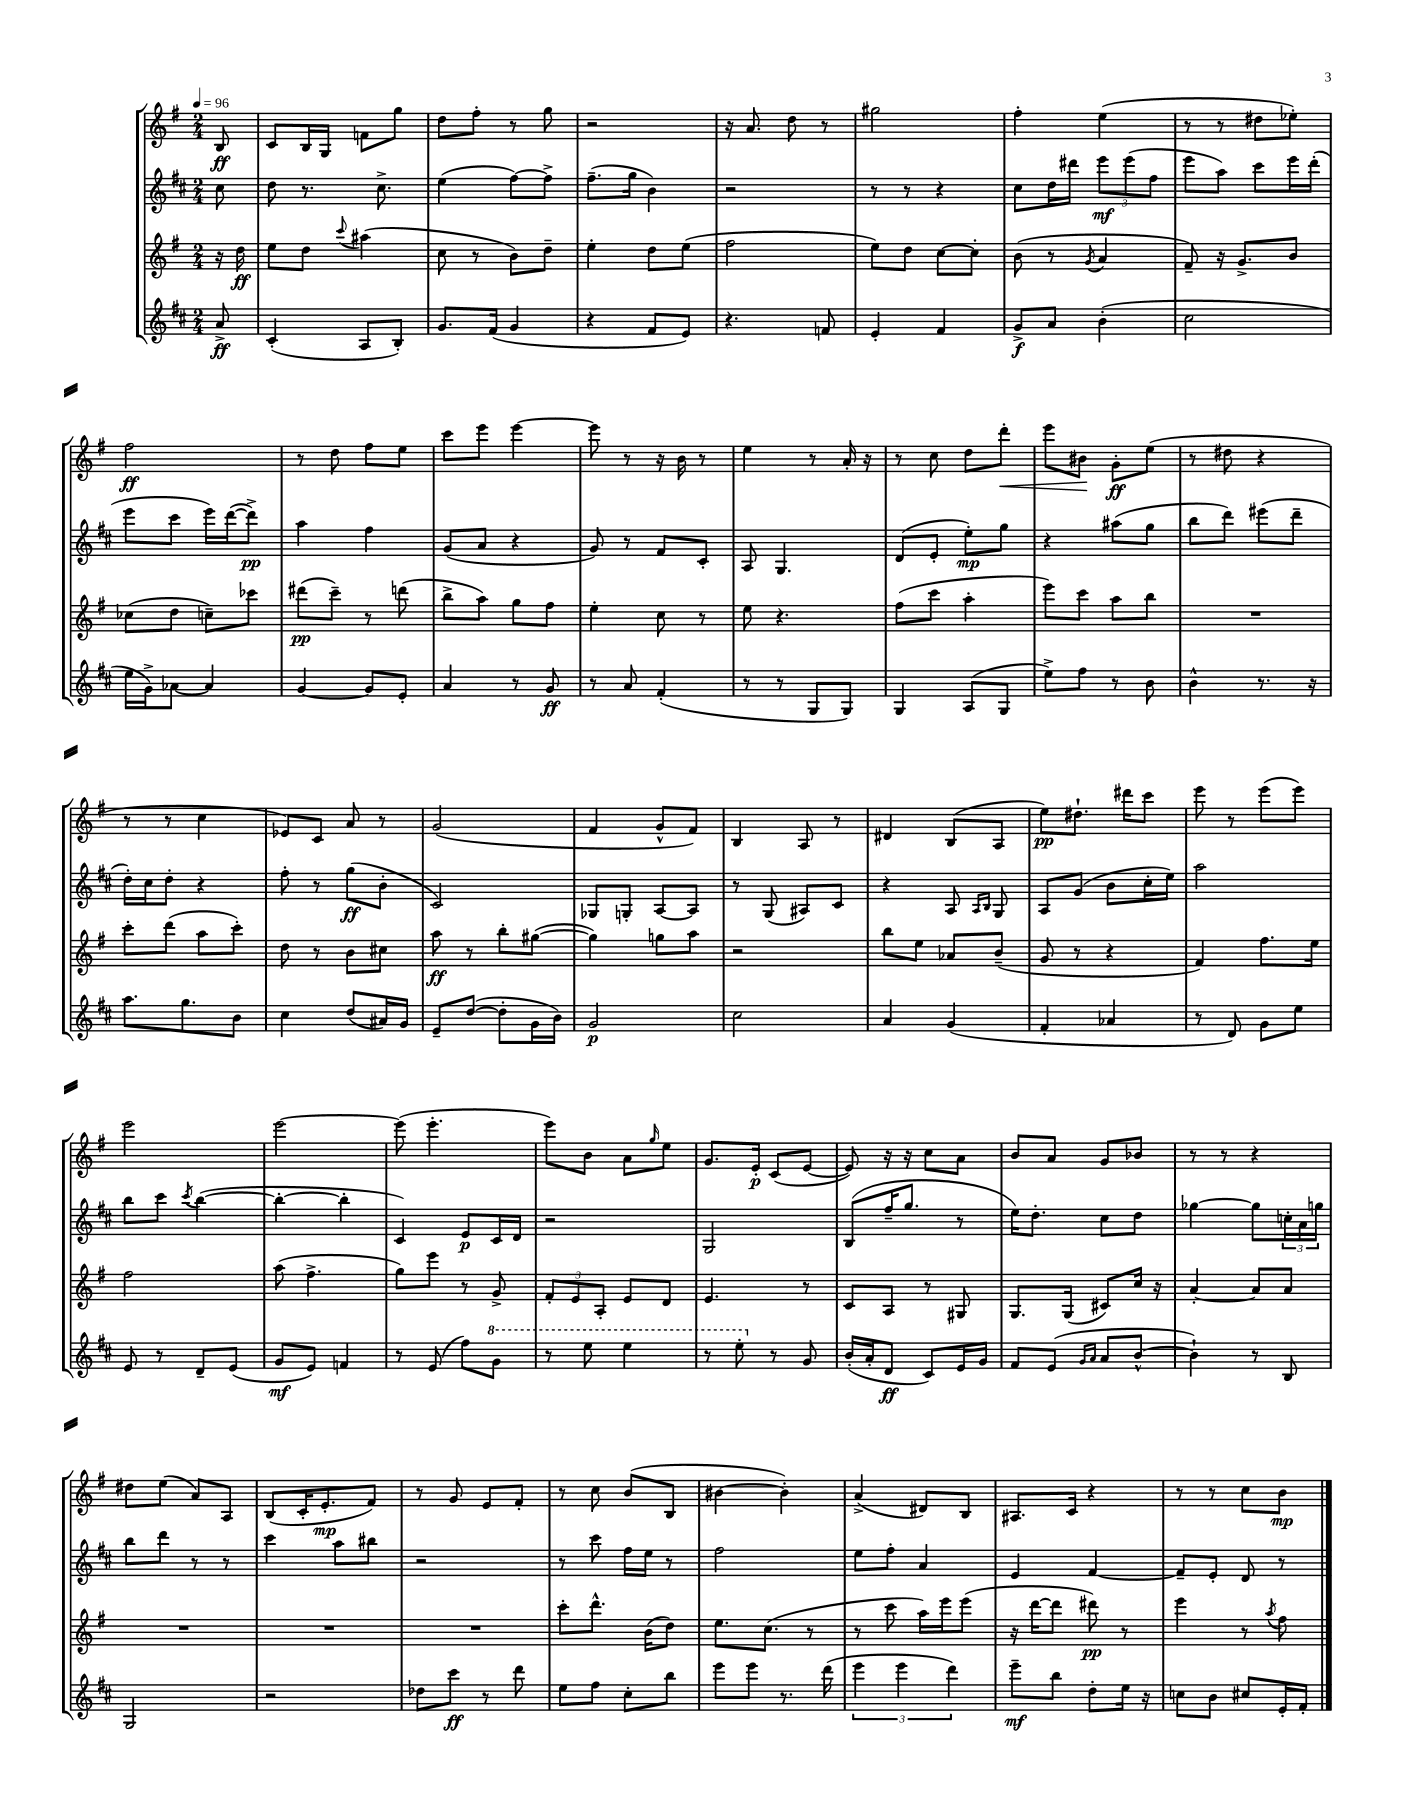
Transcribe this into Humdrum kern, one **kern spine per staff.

**kern	**dynam	**kern	**dynam	**kern	**dynam	**kern	**dynam
*part4	*part4	*part3	*part3	*part2	*part2	*part1	*part1
*staff4	*staff4	*staff3	*staff3	*staff2	*staff2	*staff1	*staff1
*clefG2	*	*clefG2	*	*clefG2	*	*clefG2	*
*k[f#c#]	*	*k[f#]	*	*k[f#c#]	*	*k[f#]	*
*M2/4	*	*M2/4	*	*M2/4	*	*M2/4	*
*MM96	*	*MM96	*	*MM96	*	*MM96	*
=	=	=	=	=	=	=	=
8a^/	ff	16r	.	8cc#\	.	8B/	ff
.	.	16dd\	ff	.	.	.	.
=1	=1	=1	=1	=1	=1	=1	=1
(4c#'/	.	8ee\L	.	8dd\	.	8c/L	.
.	.	8dd\J	.	8.r	.	16B/L	.
.	.	.	.	.	.	16G/JJ	.
.	.	8qqccc/	.	.	.	.	.
8A/L	.	(4aa#X\	.	.	.	8fn\L	.
.	.	.	.	8.cc#^\	.	.	.
8B'/J)	.	.	.	.	.	8gg\J	.
=2	=2	=2	=2	=2	=2	=2	=2
8.g/L	.	8cc\	.	(4ee\	.	8dd\L	.
.	.	8r	.	.	.	8ff#'\J	.
(16f#/Jk	.	.	.	.	.	.	.
4g/	.	8b\L)	.	[8ff#\L)	.	8r	.
.	.	8dd~\J	.	8ff#^\J]	.	8gg\	.
=3	=3	=3	=3	=3	=3	=3	=3
4r	.	4ee'\	.	(8.ff#~\L	.	2r	.
.	.	.	.	16gg\Jk	.	.	.
8f#/L	.	8dd\L	.	4b\)	.	.	.
8e/J)	.	(8ee\J	.	.	.	.	.
=4	=4	=4	=4	=4	=4	=4	=4
4.r	.	2ff#\	.	2r	.	16r	.
.	.	.	.	.	.	8.a/	.
.	.	.	.	.	.	8dd\	.
8fn/	.	.	.	.	.	8r	.
=5	=5	=5	=5	=5	=5	=5	=5
4e'/	.	8ee\L)	.	8r	.	2gg#X\	.
.	.	8dd\J	.	8r	.	.	.
4f#/	.	[8cc\L	.	4r	.	.	.
.	.	8cc'\J]	.	.	.	.	.
=6	=6	=6	=6	=6	=6	=6	=6
8g^/L	f	(8b\	.	8cc#\L	.	4ff#'\	.
8a/J	.	8r	.	16dd\L	.	.	.
.	.	.	.	16ddd#X\JJ	.	.	.
.	.	8qg/	.	.	.	.	.
(4b'\	.	4a/	.	12eee\L	mf	(4ee\	.
.	.	.	.	(12eee\	.	.	.
.	.	.	.	12ff#\J	.	.	.
=7	=7	=7	=7	=7	=7	=7	=7
2cc#\	.	8f#~/)	.	8eee\L	.	8r	.
.	.	16r	.	8aa\J)	.	8r	.
.	.	8.g^/L	.	.	.	.	.
.	.	.	.	8ccc#\L	.	8dd#X\L	.
.	.	8b/J	.	16eee\L	.	8ee-X'\J)	.
.	.	.	.	(16ddd'\JJ	.	.	.
!!LO:LB:g=z
=8	=8	=8	=8	=8	=8	=8	=8
16ee\LL	.	(8cc-X\L	.	8eee\L	.	2ff#\	ff
16g^\J)	.	.	.	.	.	.	.
[8a-X\J	.	8dd\J	.	8ccc#\J	.	.	.
4a-/]	.	8ccn~\L)	.	16eee\LL)	.	.	.
.	.	.	.	([16ddd\J	.	.	.
.	.	8ccc-X\J	.	8ddd^\J])	pp	.	.
=9	=9	=9	=9	=9	=9	=9	=9
[4g/	.	(8ddd#X\L	pp	4aa\	.	8r	.
.	.	8ccc~\J)	.	.	.	8dd\	.
8g/L]	.	8r	.	4ff#\	.	8ff#\L	.
8e'/J	.	(8dddn\	.	.	.	8ee\J	.
=10	=10	=10	=10	=10	=10	=10	=10
4a/	.	8bb^\L	.	(8g/L	.	8ccc\L	.
.	.	8aa\J)	.	8a/J	.	8eee\J	.
8r	.	8gg\L	.	4r	.	[4eee\	.
8g/	ff	8ff#\J	.	.	.	.	.
=11	=11	=11	=11	=11	=11	=11	=11
8r	.	4ee'\	.	8g/)	.	8eee\]	.
8a/	.	.	.	8r	.	8r	.
(4f#'/	.	8cc\	.	8f#/L	.	16r	.
.	.	.	.	.	.	16b\	.
.	.	8r	.	8c#'/J	.	8r	.
=12	=12	=12	=12	=12	=12	=12	=12
8r	.	8ee\	.	8A/	.	4ee\	.
8r	.	4.r	.	4.G/	.	.	.
8G/L	.	.	.	.	.	8r	.
8G/J)	.	.	.	.	.	16a'/	.
.	.	.	.	.	.	16r	.
=13	=13	=13	=13	=13	=13	=13	=13
4G/	.	(8ff#\L	.	(8d/L	.	8r	.
.	.	8ccc\J	.	8e'/J	.	8cc\	.
(8A/L	.	4aa'\	.	8ee'\L)	mp	8dd\L	.
!	!	!	!	!	!	!	!LO:HP:b
8G/J	.	.	.	8gg\J	.	8ddd'\J	<
=14	=14	=14	=14	=14	=14	=14	=14
8ee^\L)	.	8eee\L)	.	4r	.	8eee\L	.
8ff#\J	.	8ccc\J	.	.	.	8b#X\J	.
8r	.	8aa\L	.	(8aa#X\L	.	8g'\L	[ ff
8b\	.	8bb\J	.	8gg\J	.	(8ee\J	.
=15	=15	=15	=15	=15	=15	=15	=15
4b^^\	.	2r	.	8bb\L	.	8r	.
.	.	.	.	8ddd\J)	.	8dd#X\	.
8.r	.	.	.	(8eee#X\L	.	4r	.
.	.	.	.	8ddd~\J	.	.	.
16r	.	.	.	.	.	.	.
!!LO:LB:g=z
=16	=16	=16	=16	=16	=16	=16	=16
8.aa\L	.	8ccc'\L	.	16dd'\LL)	.	8r	.
.	.	.	.	16cc#\J	.	.	.
.	.	(8ddd\J	.	8dd'\J	.	8r	.
8.gg\	.	.	.	.	.	.	.
.	.	8aa\L	.	4r	.	4cc\	.
8b\J	.	8ccc'\J)	.	.	.	.	.
=17	=17	=17	=17	=17	=17	=17	=17
4cc#\	.	8dd\	.	8ff#'\	.	8e-X/L)	.
.	.	8r	.	8r	.	8c/J	.
(8dd/L	.	8b\L	.	(8gg\L	ff	8a/	.
16a#X/L)	.	8cc#X\J	.	8b'\J	.	8r	.
16g/JJ	.	.	.	.	.	.	.
=18	=18	=18	=18	=18	=18	=18	=18
8e~/L	.	8aa\	ff	2c#/)	.	(2g/	.
([8dd/J	.	8r	.	.	.	.	.
8dd'\L]	.	8bb'\L	.	.	.	.	.
16g\L	.	([8gg#X\J	.	.	.	.	.
16b\JJ)	.	.	.	.	.	.	.
=19	=19	=19	=19	=19	=19	=19	=19
2g/	p	4gg#\])	.	8G-X/L	.	4f#/	.
.	.	.	.	8Gn'/J	.	.	.
.	.	8ggn\L	.	[8A/L	.	8g^^/L	.
.	.	8aa\J	.	8A/J]	.	8f#/J)	.
=20	=20	=20	=20	=20	=20	=20	=20
2cc#\	.	2r	.	8r	.	4B/	.
.	.	.	.	(8G/	.	.	.
.	.	.	.	8A#X/L)	.	8A/	.
.	.	.	.	8c#/J	.	8r	.
=21	=21	=21	=21	=21	=21	=21	=21
4a/	.	8bb\L	.	4r	.	4d#X/	.
.	.	8ee\J	.	.	.	.	.
(4g/	.	8a-X/L	.	8A/	.	(8B/L	.
.	.	.	.	16qqA/LL	.	.	.
.	.	.	.	16qqB/JJ	.	.	.
.	.	(8b~/J	.	8G/	.	8A/J	.
=22	=22	=22	=22	=22	=22	=22	=22
4f#'/	.	8g/	.	8A/L	.	8ee\L)	pp
.	.	8r	.	(8g/J	.	8.dd#X`\J	.
4a-X/	.	4r	.	8b\L	.	.	.
.	.	.	.	.	.	16ddd#X\KL	.
.	.	.	.	16cc#'\L	.	8ccc\J	.
.	.	.	.	16ee\JJ)	.	.	.
=23	=23	=23	=23	=23	=23	=23	=23
8r	.	4f#/)	.	2aa\	.	8eee\	.
8d/)	.	.	.	.	.	8r	.
8g\L	.	8.ff#\L	.	.	.	(8eee\L	.
8ee\J	.	.	.	.	.	8eee\J)	.
.	.	16ee\Jk	.	.	.	.	.
!!LO:LB:g=z
=24	=24	=24	=24	=24	=24	=24	=24
8e/	.	2ff#\	.	8bb\L	.	2eee\	.
8r	.	.	.	8ccc#\J	.	.	.
.	.	.	.	8qccc#/	.	.	.
8d~/L	.	.	.	([4bb\	.	.	.
(8e/J	.	.	.	.	.	.	.
=25	=25	=25	=25	=25	=25	=25	=25
8g/L	mf	(8aa\	.	4bb'\_	.	[2eee\	.
8e/J)	.	4.ff#^\	.	.	.	.	.
4fn/	.	.	.	4bb'\]	.	.	.
=26	=26	=26	=26	=26	=26	=26	=26
8r	.	8gg\L)	.	4c#/)	.	(8eee\]	.
(8e/	.	8eee\J	.	.	.	4.eee'\	.
8ff#\L)	.	8r	.	8e/L	p	.	.
*8va	*	*	*	*	*	*	*
8gg\J	.	8g^/	.	16c#/L	.	.	.
.	.	.	.	16d/JJ	.	.	.
=27	=27	=27	=27	=27	=27	=27	=27
8r	.	12f#'/L	.	2r	.	8eee\L)	.
.	.	12e/	.	.	.	.	.
8eee\	.	.	.	.	.	8b\J	.
.	.	12A'/J	.	.	.	.	.
4eee\	.	8e/L	.	.	.	8a\L	.
.	.	.	.	.	.	16qqgg/	.
.	.	8d/J	.	.	.	8ee\J	.
=28	=28	=28	=28	=28	=28	=28	=28
8r	.	4.e/	.	2G/	.	8.g/L	.
8eee'\	.	.	.	.	.	.	.
.	.	.	.	.	.	16e'/Jk	p
*X8va	*	*	*	*	*	*	*
8r	.	.	.	.	.	(8c/L	.
8g/	.	8r	.	.	.	[8e/J	.
=29	=29	=29	=29	=29	=29	=29	=29
(16b'/LL	.	8c/L	.	(8B/L	.	8e/])	.
16a'/J	.	.	.	.	.	.	.
8d/J	ff	8A/J	.	16ff#~/K	.	16r	.
.	.	.	.	8.gg/J	.	16r	.
8c#/L)	.	8r	.	.	.	8cc\L	.
16e/L	.	8G#X/	.	8r	.	8a\J	.
16g/JJ	.	.	.	.	.	.	.
=30	=30	=30	=30	=30	=30	=30	=30
8f#/L	.	8.G/L	.	16ee\KL)	.	8b/L	.
.	.	.	.	8.dd'\J	.	.	.
(8e/J	.	.	.	.	.	8a/J	.
.	.	(16G/Jk	.	.	.	.	.
16qqg/LL	.	.	.	.	.	.	.
16qqa/JJ	.	.	.	.	.	.	.
8a/L	.	8c#X/L)	.	8cc#\L	.	8g/L	.
[8b^^/J	.	16cc/Jk	.	8dd\J	.	8b-X/J	.
.	.	16r	.	.	.	.	.
=31	=31	=31	=31	=31	=31	=31	=31
4b`\])	.	[4a'/	.	[4gg-X\	.	8r	.
.	.	.	.	.	.	8r	.
8r	.	8a/L]	.	8gg-\L]	.	4r	.
8B/	.	8a/J	.	24ccn'\L	.	.	.
.	.	.	.	24a\	.	.	.
.	.	.	.	24ggn\JJ	.	.	.
!!LO:LB:g=z
=32	=32	=32	=32	=32	=32	=32	=32
2G/	.	2r	.	8bb\L	.	8dd#X\L	.
.	.	.	.	8ddd\J	.	(8ee\J	.
.	.	.	.	8r	.	8a/L)	.
.	.	.	.	8r	.	8A/J	.
=33	=33	=33	=33	=33	=33	=33	=33
2r	.	2r	.	4ccc#\	.	(8B/L	.
.	.	.	.	.	.	16c'/K	.
.	.	.	.	.	.	8.e'/	mp
.	.	.	.	8aa\L	.	.	.
.	.	.	.	8bb#X\J	.	8f#/J)	.
=34	=34	=34	=34	=34	=34	=34	=34
8dd-X\L	.	2r	.	2r	.	8r	.
8ccc#\J	ff	.	.	.	.	8g/	.
8r	.	.	.	.	.	8e/L	.
8ddd\	.	.	.	.	.	8f#'/J	.
=35	=35	=35	=35	=35	=35	=35	=35
8ee\L	.	8ccc'\L	.	8r	.	8r	.
8ff#\J	.	8.ddd^^\J	.	8ccc#\	.	8cc\	.
8cc#'\L	.	.	.	16ff#\LL	.	(8b/L	.
.	.	(16b\KL	.	16ee\JJ	.	.	.
8bb\J	.	8dd\J)	.	8r	.	8B/J	.
=36	=36	=36	=36	=36	=36	=36	=36
8eee\L	.	8.ee\L	.	2ff#\	.	[4b#X\	.
8eee\J	.	.	.	.	.	.	.
.	.	(8.cc\J	.	.	.	.	.
8.r	.	.	.	.	.	4b#'\])	.
.	.	8r	.	.	.	.	.
(16ddd\	.	.	.	.	.	.	.
=37	=37	=37	=37	=37	=37	=37	=37
6eee\	.	8r	.	8ee\L	.	(4a^/	.
.	.	8ccc\	.	8ff#'\J	.	.	.
6eee\	.	.	.	.	.	.	.
.	.	16aa\LL)	.	4a/	.	8d#X/L)	.
.	.	16eee\J	.	.	.	.	.
6ddd\)	.	.	.	.	.	.	.
.	.	(8eee\J	.	.	.	8B/J	.
=38	=38	=38	=38	=38	=38	=38	=38
8eee~\L	mf	16r	.	4e/	.	8.A#X/L	.
.	.	[16ddd\KL	.	.	.	.	.
8bb\J	.	8ddd\J]	.	.	.	.	.
.	.	.	.	.	.	16c/Jk	.
8dd'\L	.	8ddd#X\)	pp	[4f#/	.	4r	.
16ee\Jk	.	8r	.	.	.	.	.
16r	.	.	.	.	.	.	.
=39	=39	=39	=39	=39	=39	=39	=39
8ccn\L	.	4eee\	.	8f#~/L]	.	8r	.
8b\J	.	.	.	8e'/J	.	8r	.
8cc#X/L	.	8r	.	8d/	.	8cc\L	.
.	.	8qaa/	.	.	.	.	.
16e'/L	.	8ff#\	.	8r	.	8b\J	mp
16f#'/JJ	.	.	.	.	.	.	.
==	==	==	==	==	==	==	==
*-	*-	*-	*-	*-	*-	*-	*-
